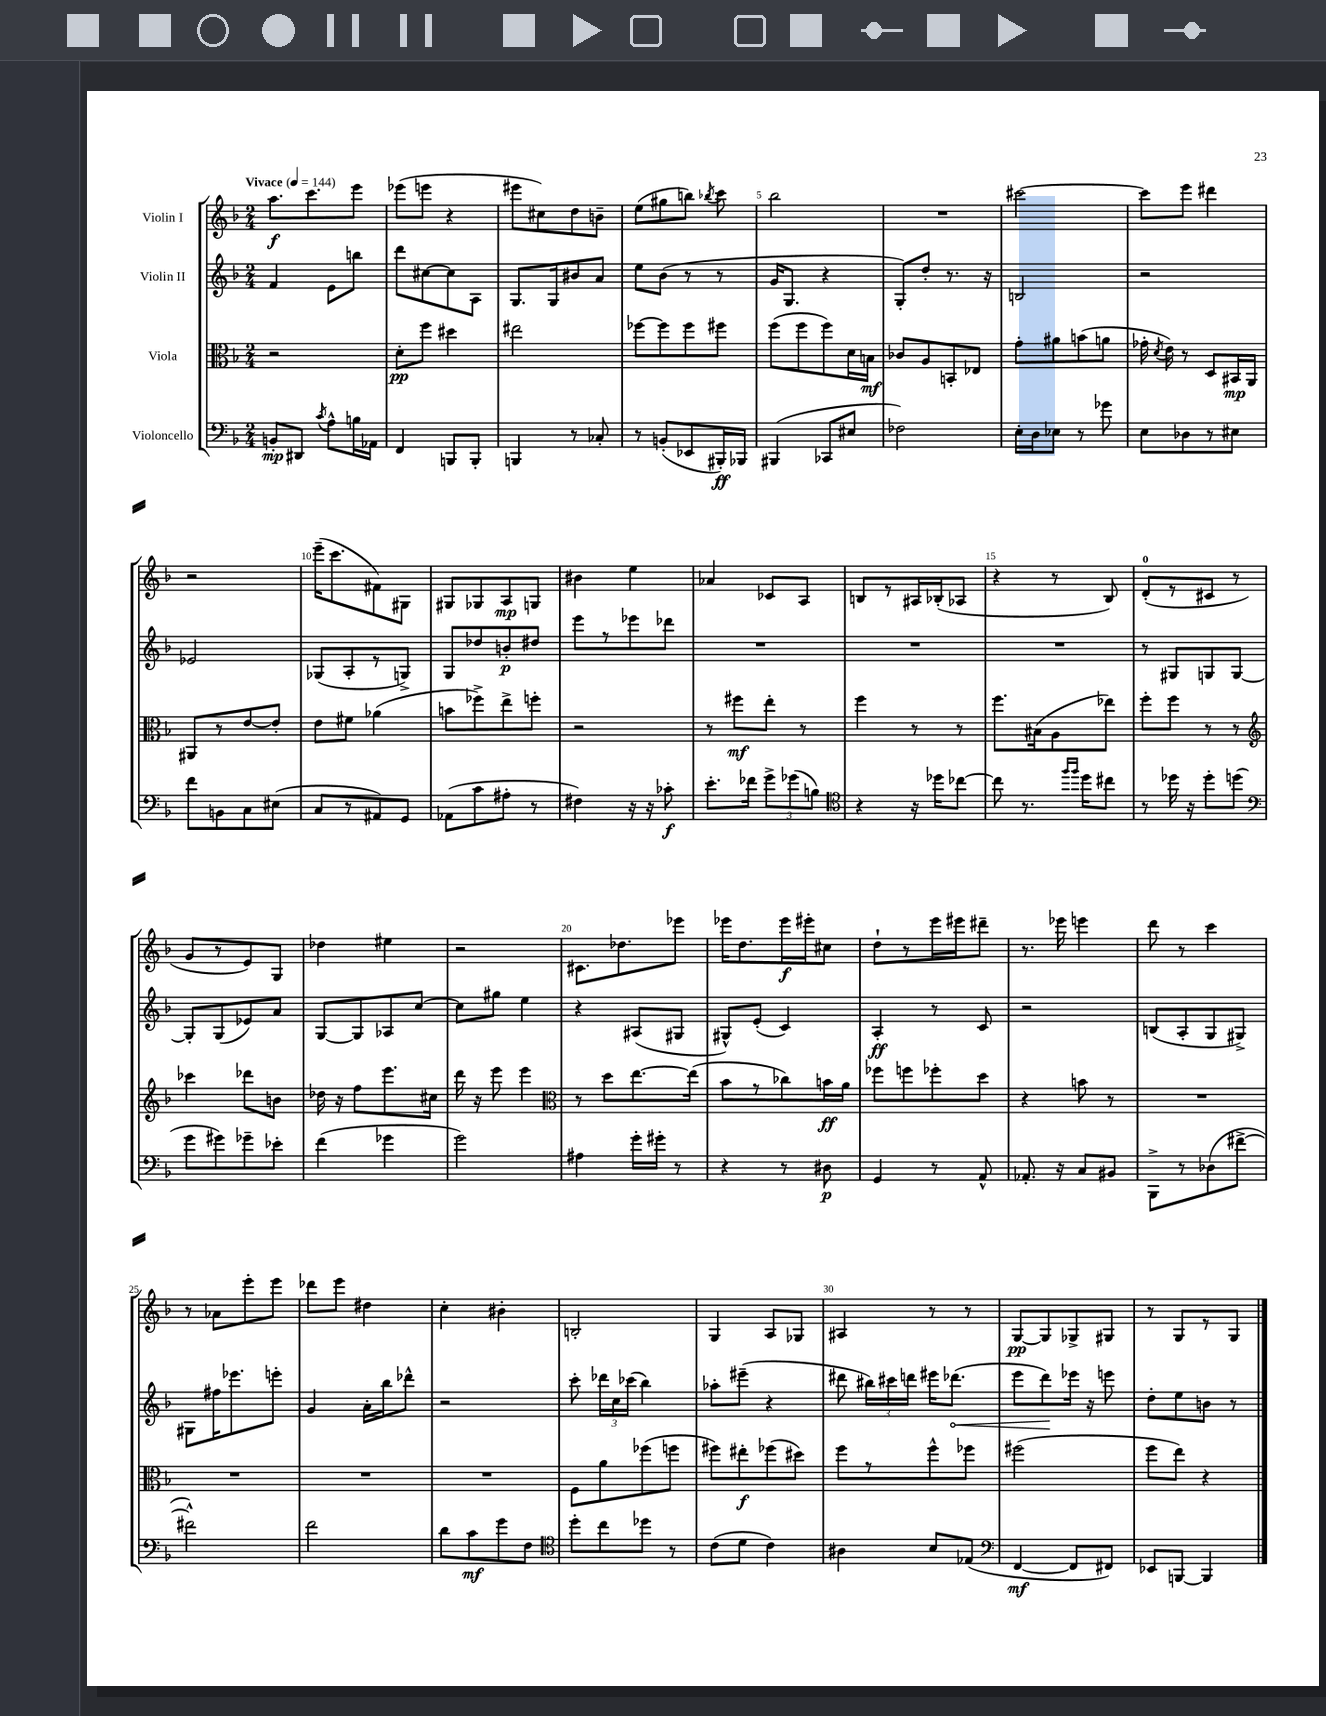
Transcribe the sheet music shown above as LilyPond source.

<<
\new StaffGroup <<
\new Staff = "s0" \with { instrumentName = "Violin I" } {
    \clef treble \key f \major \numericTimeSignature \time 2/4 \tempo "Vivace" 4 = 144
    \autoBeamOff a''8.[\f c'''8. e'''8] |
    ees'''8[( e'''8] r4 |
    eis'''8[ cis''8) d''8 b'8]-- |
    e''8[( gis''8 b''8]) \acciaccatura { bes''8 } c'''8 |
    bes''2 |
    R2 |
    cis'''2~ |
    cis'''8[ e'''8] dis'''4 |
    r2 |
    e'''16[--( c'''8. fis'8) gis8] |
    gis8[ ges8 a8\mp g8] |
    bis'4 e''4 |
    aes'4 ces'8[ a8] |
    b8[ r8 ais16 bes16-.( aes8] |
    r4 r8 bes8) |
    d'8[-0-.( r8 cis'8] r8 |
    g'8[ r8 e'8) g8] |
    des''4 eis''4 |
    r2 |
    cis'8.[ des''8. ees'''8] |
    ees'''16[ d''8. ees'''16\f eis'''16-. cis''8] |
    d''8[-! r8 e'''16 eis'''16 dis'''8]-- |
    r8. ees'''16 e'''4 |
    d'''8 r8 c'''4 |
    r8 aes'8[ e'''8-. e'''8] |
    des'''8[ e'''8] dis''4 |
    c''4-. bis'4-. |
    b2-. |
    g4 a8[ ges8] |
    ais4 r8 r8 |
    g8[~\pp g8 ges8-> gis8] |
    r8 g8[ r8 g8] \bar "|." |
}
\new Staff = "s1" \with { instrumentName = "Violin II" } {
    \clef treble \key f \major \numericTimeSignature \time 2/4
    \autoBeamOff f'4 e'8[ b''8] |
    d'''8[ cis''8~ cis''8 a8] |
    g8.[ g16 bis'8 a'8] |
    e''8[ bes'8]( r8 r8 |
    g'16[ g8.] r4 |
    g8[-.) d''8]-. r8. r16 |
    b2 |
    r2 |
    ees'2 |
    ges8[( a8-. r8 g8]->) |
    g8[ des''8 b'8-.\p dis''8] |
    e'''8[ r8 ees'''8 des'''8] |
    R2 |
    R2 |
    R2 |
    r8 gis8[ g8 g8]~ |
    g8[-. g8( ees'8) a'8] |
    g8[~ g8 aes8 c''8]~ |
    c''8[ gis''8] e''4 |
    r4 ais8[( gis8] |
    gis8[-^) e'8]-.( c'4) |
    a4-.\ff r8 c'8 |
    r2 |
    b8[( a8-. g8 gis8]->) |
    gis8[ fis''16 ees'''8. e'''8]-. |
    g'4 a'16[-. bes''16 des'''8]-^ |
    r2 |
    c'''8-. \tuplet 3/2 { des'''16[ c''16 ces'''16]( } bes''4) |
    aes''8[-. eis'''8]--( r4 |
    dis'''8 \tuplet 3/2 { bis''16[) cis'''16 d'''16] } eis'''16[ \once \override Hairpin.circled-tip = ##t des'''8.]\<( |
    e'''8[ d'''8\!) ees'''16] r16 e'''8 |
    d''8[-. e''8 b'8] r8 \bar "|." |
}
\new Staff = "s2" \with { instrumentName = "Viola" } {
    \clef alto \key f \major \numericTimeSignature \time 2/4
    \autoBeamOff r2 |
    d'8[-.\pp f''8] dis''4 |
    eis''2 |
    fes''8[~ fes''8 fes''8 fis''8] |
    f''8[( f''8 f''8) d'16 b16]\mf |
    ces'8[ a8 b,8-. ees8] |
    g'8[-. ais'8 b'8( a'8] |
    ges'16-. \acciaccatura { d'8 } e'16) r8 d8[ bis,16\mp a,16] |
    ais,8[ r8 e'8~ e'8]-. |
    e'8[ fis'8] aes'4( |
    b'8[ fes''8->) e''8-> f''8]-. |
    r2 |
    r8 fis''8[\mf e''8]-. r8 |
    f''4 r8 r8 |
    f''8.[ bis16( a8 ees''8]) |
    f''8[-. f''8] r8 r8 |
    \clef treble ces'''4 des'''8[ b'8] |
    des''16 r16 f''8[ e'''8. cis''16] |
    d'''16 r16 e'''8 e'''4 |
    \clef alto r8 d''8[ e''8.~ e''16]( |
    bes'8[ r8 ces''8) b'16\ff a'16] |
    fes''8[ f''8 fes''8-. d''8] |
    r4 b'8 r8 |
    R2 |
    R2 |
    R2 |
    R2 |
    f8[ a'8 fes''8( f''8] |
    fis''8[) eis''8-.\f fes''8( dis''8]) |
    f''8[ r8 f''8-^ fes''8] |
    fis''2( |
    f''8[ e''8]) r4 \bar "|." |
}
\new Staff = "s3" \with { instrumentName = "Violoncello" } {
    \clef bass \key f \major \numericTimeSignature \time 2/4
    \autoBeamOff b,8[-.\mp dis,8] \acciaccatura { c'8 } a8[-^ b16 aes,16] |
    f,4 b,,8[ b,,8]-. |
    b,,4 r8 ces8-. |
    r8 b,8[-.( ees,8 bis,,16-.\ff) bes,,16] |
    bis,,4( ces,8[ eis8] |
    fes2) |
    e16[-. d16 ees8] r8 ges'8 |
    e8[ des8 r8 eis8] |
    f'8[ b,8 c8 eis8]( |
    c8[ r8 ais,8) g,8] |
    aes,8[( c'8 ais8]-. r8 |
    fis4) r16 r16 ces'8-.\f |
    e'8.[-. fes'16] \tuplet 3/2 { g'8[-> ges'8( b8]) } |
    \clef tenor r4 r16 des''16[ ces''8]~ |
    ces''8 r8. \grace { f''16[ f''16] } d''16[ cis''8] |
    r8 des''16 r16 des''8[-. d''8]( |
    \clef bass g'8[ gis'8) ges'8-- ees'8]-. |
    f'4( ges'4 |
    g'2) |
    ais4 g'16[-. gis'16]-. r8 |
    r4 r8 dis8\p |
    g,4 r8 a,8-^ |
    aes,8.-. r16 c8[ bis,8] |
    bes,,8[-> r8 des8( fis'8]~-> |
    fis'2-^) |
    f'2 |
    d'8[ c'8\mf g'8 f8] |
    \clef tenor d''8[-. c''8 des''8] r8 |
    c'8[( d'8] c'4) |
    ais4 bes8[ ees8]( |
    \clef bass f,4~\mf f,8[ fis,8]) |
    ees,8[ b,,8]~ b,,4 \bar "|." |
}
>>
>>
\layout { \context { \Score \override BarNumber.break-visibility = ##(#f #t #t) barNumberVisibility = #(every-nth-bar-number-visible 5) } }
